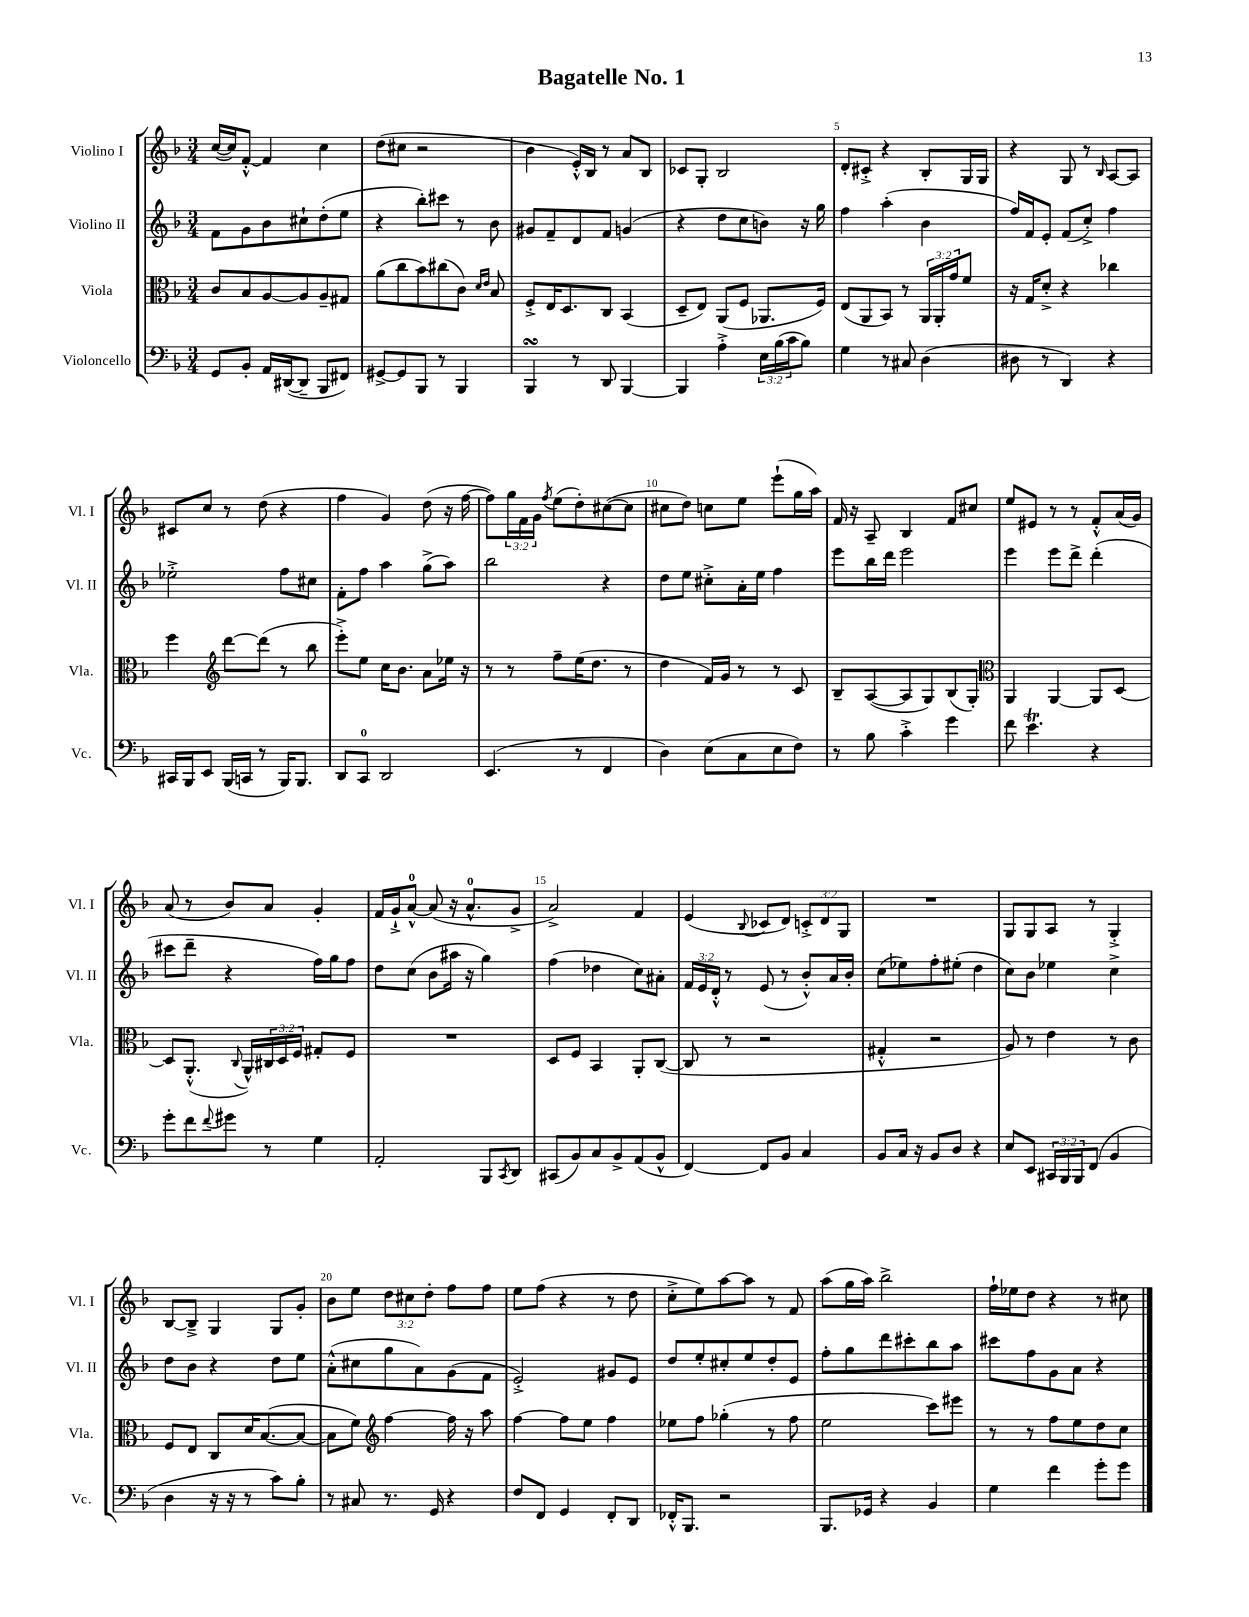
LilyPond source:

\header { title = "Bagatelle No. 1" }
<<
\new StaffGroup <<
\new Staff = "s0" \with { instrumentName = "Violino I" shortInstrumentName = "Vl. I" } {
    \clef treble \key f \major \numericTimeSignature \time 3/4 \override Staff.TupletNumber.text = #tuplet-number::calc-fraction-text
    c''16~( c''16) f'8~-.-^ f'4 c''4 |
    d''8( cis''8 r2 |
    bes'4 e'16-.-^) bes16 r8 a'8 bes8 |
    ces'8 g8-. bes2 |
    d'8-. cis'8-.-> r4 bes8-. g16 g16 |
    r4 g8 r8 \grace { bes16 } a8~ a8 |
    cis'8 c''8 r8 d''8( r4 |
    f''4 g'4) d''8( r16 f''16~ |
    f''8) \tuplet 3/2 { g''16 f'16 g'16 } \acciaccatura { f''8 } e''8( d''8-.) cis''8~( cis''8 |
    cis''8 d''8) c''8 e''8 e'''8-!( g''16 a''16) |
    f'16 r16 a8-- bes4 f'8 cis''8 |
    e''8 eis'8 r8 r8 f'8-.-^ a'16( g'16) |
    a'8( r8 bes'8) a'8 g'4-. |
    f'16 g'16-!-> a'8-0~-^ a'8( r16 a'8.-0-^ g'8-> |
    a'2->) f'4 |
    e'4( \appoggiatura { bes8 } ces'8 d'8) \tuplet 3/2 { c'8-.-> d'8 g8 } |
    R2. |
    g8 g8 a8 r8 g4-.-> |
    bes8~ bes8---> g4 g8 g'8-. |
    bes'8 e''8 \tuplet 3/2 { d''8 cis''8 d''8-. } f''8 f''8 |
    e''8 f''8( r4 r8 d''8 |
    c''8-.-> e''8) a''8~ a''8 r8 f'8 |
    a''8( g''16 a''16) bes''2-> |
    f''16-! ees''16 d''8 r4 r8 cis''8 \bar "|." |
}
\new Staff = "s1" \with { instrumentName = "Violino II" shortInstrumentName = "Vl. II" } {
    \clef treble \key f \major \numericTimeSignature \time 3/4 \override Staff.TupletNumber.text = #tuplet-number::calc-fraction-text
    f'8 g'8 bes'8 cis''8-! d''8-.( e''8 |
    r4 bes''8-.) cis'''8 r8 bes'8 |
    gis'8 f'8-- d'8 f'8 g'4( |
    r4 d''8 c''8 b'8) r16 g''16 |
    f''4 a''4-.( bes'4 |
    f''16) f'16 e'8-. f'8( c''8-.->) f''4 |
    ees''2-.-> f''8 cis''8 |
    f'8-. f''8 a''4 g''8->( a''8) |
    bes''2 r4 |
    d''8 e''8 cis''8-.-> a'16-. e''16 f''4 |
    e'''8 bes''16 d'''16 e'''2 |
    e'''4 e'''8 d'''8-> d'''4-.( |
    cis'''8 d'''8-- r4 f''16) g''16 f''8 |
    d''8 c''8( bes'8 ais''16 r16 g''4) |
    f''4( des''4 c''8) ais'8-. |
    \tuplet 3/2 { f'16 e'16 d'16-.-^ } r8 e'8( r8 bes'8-.-^) a'16 bes'16-. |
    c''8( ees''8) f''8-. eis''8-.( d''4 |
    c''8) bes'8 ees''4 c''4-> |
    d''8 bes'8 r4 d''8 e''8 |
    a'8-.-^( cis''8 g''8 a'8) g'8( f'8 |
    e'2-.->) gis'8 e'8 |
    d''8 e''8-. cis''8-. e''8 d''8-. e'8 |
    f''8-. g''8 d'''8 cis'''8-. bes''8 a''8 |
    cis'''8 f''8 g'8 a'8 r4 \bar "|." |
}
\new Staff = "s2" \with { instrumentName = "Viola" shortInstrumentName = "Vla." } {
    \clef alto \key f \major \numericTimeSignature \time 3/4 \override Staff.TupletNumber.text = #tuplet-number::calc-fraction-text
    c'8 bes8 a8~ a8 a8-- gis8 |
    a'8( c''8 bes'8) cis''8( c'8) \grace { d'16 e'16 } bes8 |
    f8-.-> e16 d8. c8 bes,4( |
    d8-- e8) a,8( f8 aes,8. f16) |
    e8( a,8 bes,8) r8 \tuplet 3/2 { a,16 a,16-. g'16 } f'8 |
    r16 g16 d'8-.-> r4 ces''4 |
    f''4 \clef treble d'''8~ d'''8( r8 bes''8 |
    e'''8-.->) e''8 c''16 bes'8. a'8 ees''16 r16 |
    r8 r8 f''8-- e''16( d''8. r8 |
    d''4 f'16) g'16 r8 r8 c'8 |
    bes8-- a8~( a8 g8) bes8( g8-.) |
    \clef alto a,4 a,4~ a,8 d8~ |
    d8 a,8.-.-^( \appoggiatura { c8 } a,16-^) \tuplet 3/2 { cis16 d16 f16 } gis8-. f8 |
    R2. |
    d8 f8 bes,4 a,8-. c8~( |
    c8 r8 r2 |
    gis4-.-^ r2 |
    a8) r8 e'4 r8 c'8 |
    f8 e8 c8 d'16 bes8.~( bes8~ |
    bes8 f'8) \clef treble f''4~ f''16 r16 a''8 |
    f''4~ f''8 e''8 f''4 |
    ees''8 f''8 ges''4-.( r8 f''8 |
    e''2 c'''8) eis'''8 |
    r8 r8 f''8 e''8 d''8 c''8 \bar "|." |
}
\new Staff = "s3" \with { instrumentName = "Violoncello" shortInstrumentName = "Vc." } {
    \clef bass \key f \major \numericTimeSignature \time 3/4 \override Staff.TupletNumber.text = #tuplet-number::calc-fraction-text
    g,8 bes,8-. a,16 dis,16~( dis,8-- bes,,8 fis,8) |
    gis,8~-> gis,8 bes,,8 r8 bes,,4 |
    bes,,4\turn r8 d,8 bes,,4~ |
    bes,,4 a4-.-> \tuplet 3/2 { e16 bes16( c'16 } bes8) |
    g4 r8 cis8 d4( |
    dis8 r8 d,4) r4 |
    cis,16 bes,,16 e,8 bes,,16( c,16 r8 bes,,16) bes,,8. |
    d,8 c,8-0 d,2 |
    e,4.( r8 f,4 |
    d4) e8( c8 e8 f8) |
    r8 bes8 c'4-.-> g'4 |
    f'8 e'4.\trill r4 |
    g'8-. f'8 \appoggiatura { f'8 } gis'8 r8 g4 |
    a,2-. bes,,8 \acciaccatura { c,8 } d,8 |
    cis,8( bes,8) c8 bes,8-> a,8( bes,8-^ |
    f,4~) f,8 bes,8 c4 |
    bes,8 c16 r16 bes,8 d8 r4 |
    e8 e,8 \tuplet 3/2 { cis,16 bes,,16 bes,,16 } f,8( bes,4 |
    d4 r16 r16 r8 c'8) bes8-. |
    r8 cis8 r8. g,16 r4 |
    f8 f,8 g,4 f,8-. d,8 |
    fes,16-.-^ bes,,8. r2 |
    bes,,8. ges,16 r4 bes,4 |
    g4 f'4 g'8-. g'8 \bar "|." |
}
>>
>>
\layout { \context { \Score \override BarNumber.break-visibility = ##(#f #t #t) barNumberVisibility = #(every-nth-bar-number-visible 5) } }
